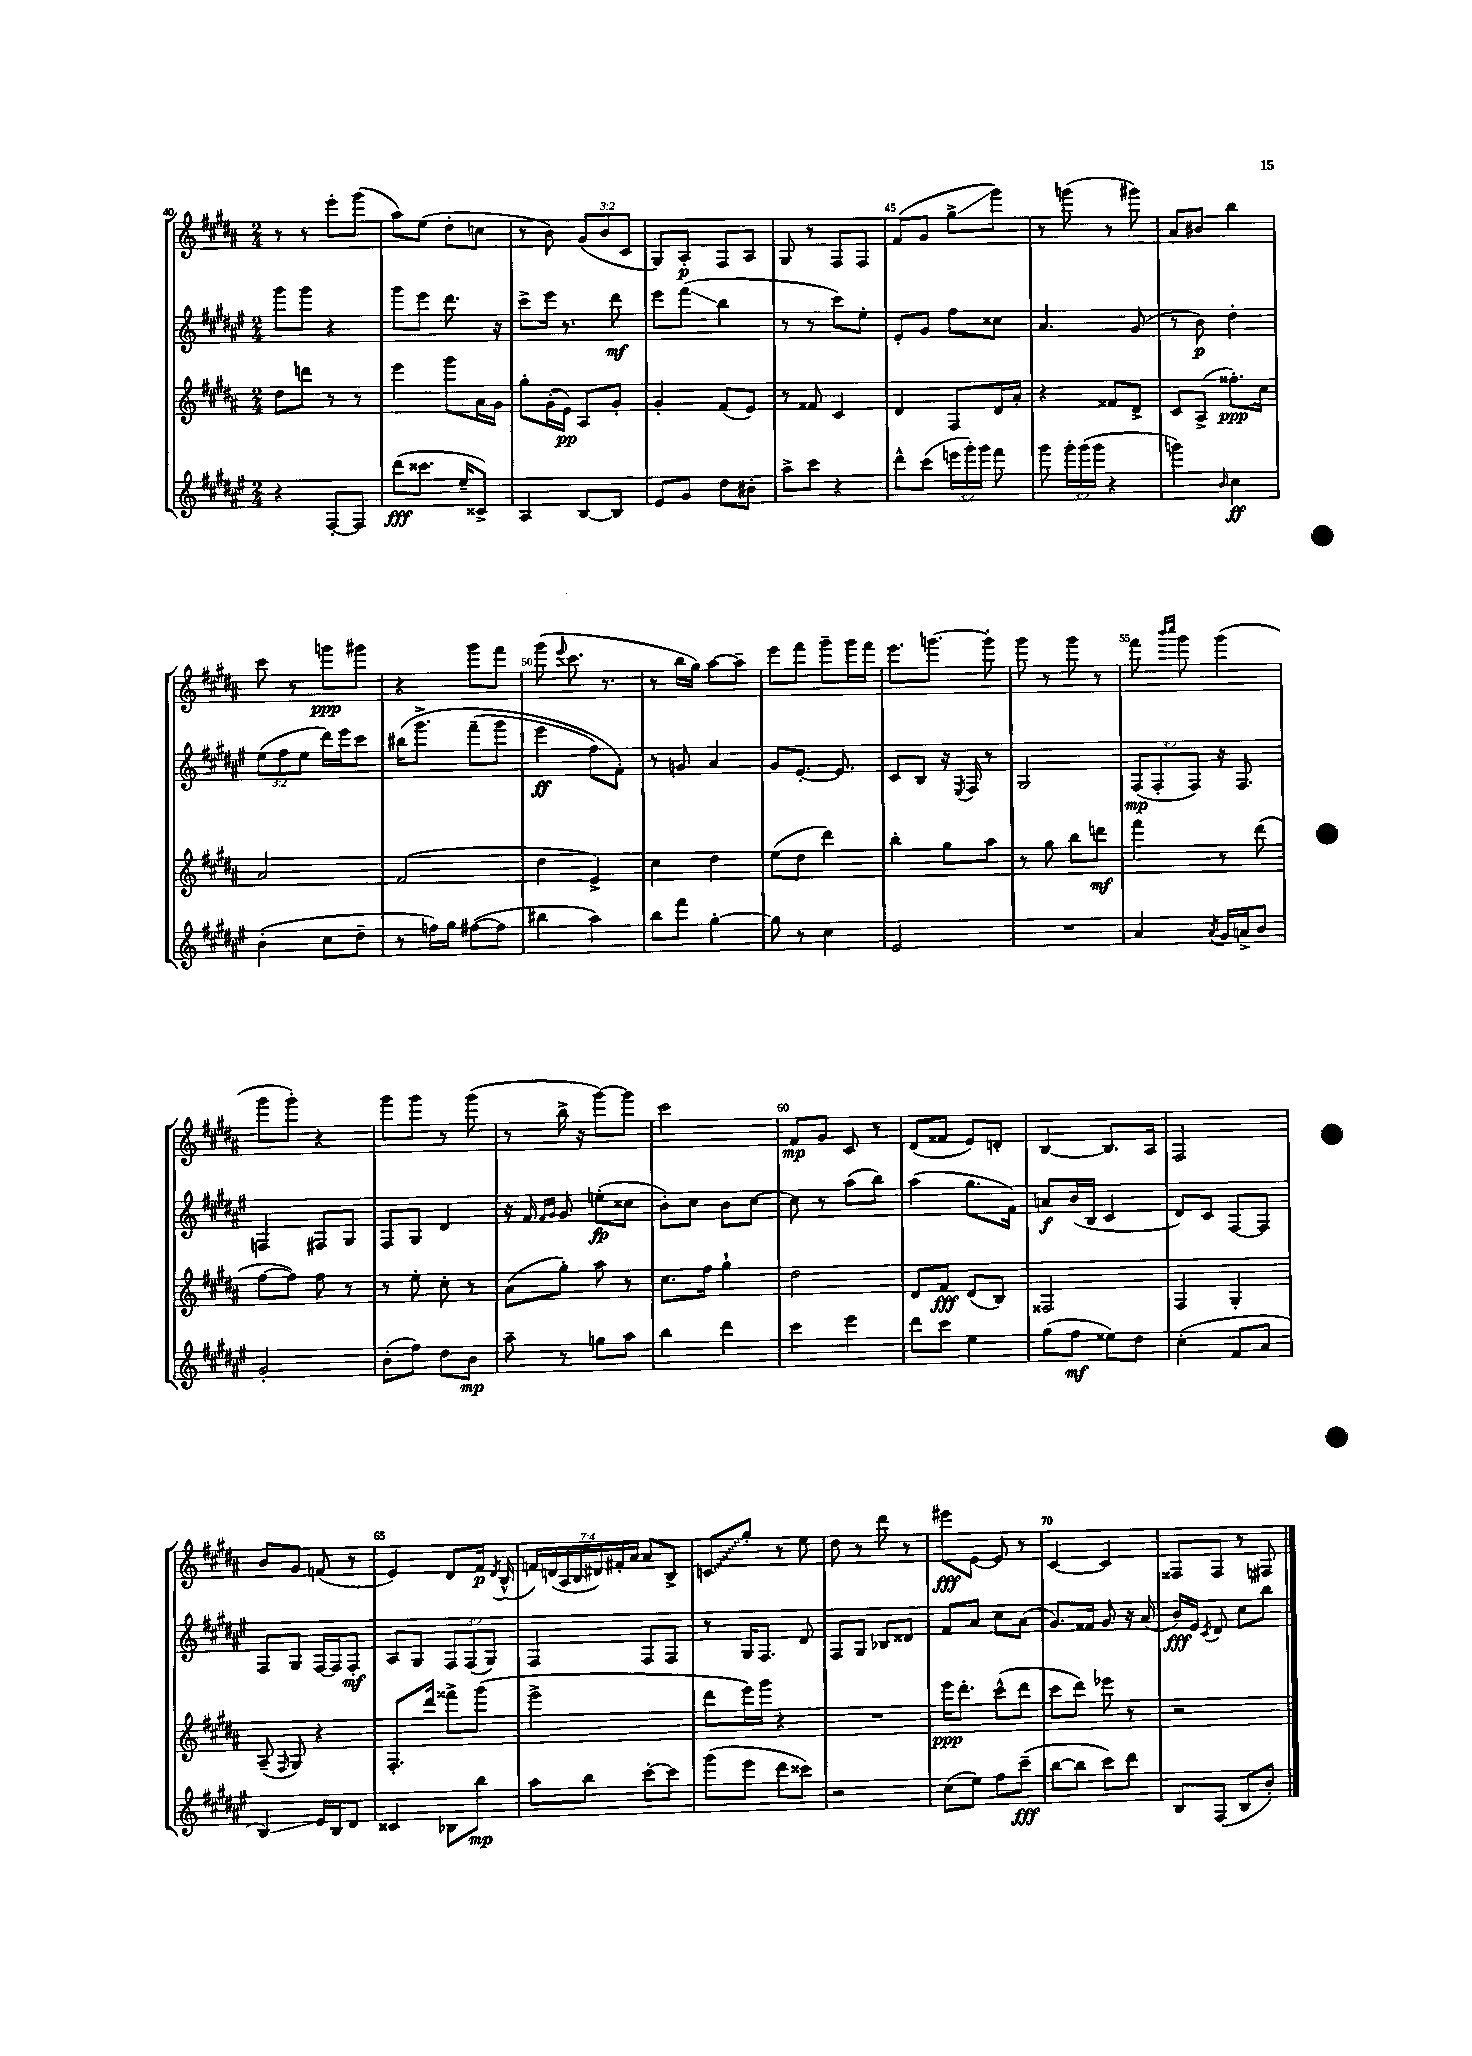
<<
\new StaffGroup <<
\new Staff = "s0" {
    \clef treble \key b \major \numericTimeSignature \time 2/4 \override Staff.TupletNumber.text = #tuplet-number::calc-fraction-text
    \autoBeamOff r8 r8 e'''8[-. gis'''8]( |
    ais''8[) e''8]( dis''8[-. c''8] |
    r8 b'8) \tuplet 3/2 { gis'8[( b'8 cis'8] } |
    gis8[) ais8]-.\p fis8[ ais8] |
    gis8 r8 fis8[ fis8] |
    fis'8[( gis'8] gis''8[->\glissando gis'''8]) |
    r8 g'''8( r8 gis'''8) |
    ais'8[ bis'8] b''4 |
    cis'''8 r8 g'''8[\ppp gis'''8] |
    r4 gis'''8[ fis'''8] |
    gis'''8( \appoggiatura { e'''8 } cis'''8. r8. |
    r8 b''16[ gis''16]) ais''8[~ ais''8]-- |
    e'''8[ fis'''8] gis'''8[-- gis'''16 fis'''16] |
    e'''8.[ g'''8.]~ g'''8-. |
    gis'''8 r8 gis'''8 r8 |
    fis'''8 \grace { b'''16[ cis''''16] } gis'''8 gis'''4( |
    gis'''8[ gis'''8]-.) r4 |
    gis'''8[ gis'''8] r8 gis'''8( |
    r8 b''16-> r16 gis'''8[~) gis'''8] |
    cis'''2 |
    fis'8[\mp gis'8] cis'8 r8 |
    dis'8[( fisis'8] e'8[) d'8]-. |
    b4~ b8.[ ais16] |
    fis2 |
    b'8[ gis'8] f'8( r8 |
    e'4) dis'8[ fis'16]\p \acciaccatura { dis'8 } b16-^( |
    \tuplet 7/4 { f'16[) d'16( ais16 b16 dis'16) fis'16-. ais'16] } ais'8[ b8]-> |
    \once \override Glissando.style = #'zigzag c'8[\glissando gis''8]-. r8 e''8 |
    dis''8 r8 dis'''8 r8 |
    eis'''8[\fff e'8]~ e'8 r8 |
    cis'4~ cis'4 |
    fisis8[ fisis8] r8 fis8 \bar "|." |
}
\new Staff = "s1" {
    \clef treble \key fis \major \numericTimeSignature \time 2/4 \override Staff.TupletNumber.text = #tuplet-number::calc-fraction-text
    \autoBeamOff gis'''8[ gis'''8] r4 |
    gis'''8[ eis'''8] dis'''8. r16 |
    cis'''8[-> eis'''16] r8. dis'''8\mf |
    eis'''8[ fis'''8]\glissando( b''4 |
    r8 r8 cis'''8[) eis''8]-. |
    eis'8[-. gis'8] fis''8[ cisis''8] |
    ais'4. gis'8( |
    r8 b'8\p) dis''4-. |
    \tuplet 3/2 { eis''8[( fis''8 eis''8] } dis'''16[) eis'''16 cis'''8] |
    bis''16[\( gis'''8.]-> fis'''8[--( gis'''8] |
    eis'''4\ff fis''8[) fis'8]-.\) |
    r8 g'8 ais'4 |
    gis'8[ eis'8.]~-. eis'8. |
    cis'8[ b8] r16 \acciaccatura { eis8 } fis16 r8 |
    gis2 |
    \tuplet 3/2 { fis8[\mp( fis8-. fis8]) } r16 fis8. |
    f4 fis8[ gis8] |
    fis8[ gis8] dis'4 |
    r16 fis'16 \grace { fis'16[ gis'16] } gis'8 e''8[-.\fp( cisis''8] |
    b'8[-.) cis''8] b'8[ cis''8]~ |
    cis''8 r8 ais''8[( b''8]) |
    ais''4( gis''8.[ fis'16]) |
    a'8[\f b'16( b16] cis'4 |
    dis'8[) cis'8] fis8[~ fis8] |
    fis8[ gis8] fis16[~ fis16 fis8]-.\mf |
    ais8[ gis8] \tuplet 3/2 { fis8[ fis8( gis8]) } |
    fis4 fis8[ fis8] |
    r8 gis16[ fis8.] dis'8 |
    fis8[ gis8] bes8[ disis'8] |
    fis'8[ ais'8] cis''8[ ais'8]( |
    gis'8.[) fisis'16] gis'8 r16 ais'16( |
    b'16[\fff) eis'16] \acciaccatura { cis'8 } dis'8 cis''8[ b''8] \bar "|." |
}
\new Staff = "s2" {
    \clef treble \key b \major \numericTimeSignature \time 2/4
    \autoBeamOff dis''8[ d'''8] r8 r8 |
    e'''4 gis'''8[ ais'16 gis'16] |
    gis''8[-. gis'16-.( e'16]\pp) ais8[ gis'8]-. |
    gis'4-. fis'8[( e'8]) |
    r8 fisis'8 cis'4 |
    dis'4 fis8[ dis'16 ais'16]-. |
    r4 fisis'8[ dis'8]-> |
    cis'8[ ais8]->( fisis''8.[-.\ppp) cis''16] |
    ais'2 |
    fis'2( |
    dis''4 e'4->) |
    cis''4 dis''4 |
    e''8[( dis''8] dis'''4) |
    b''4-. gis''8[ ais''8] |
    r8 gis''8 b''8[ d'''8]\mf |
    fis'''4 r8 dis'''8( |
    fis''8[~ fis''8]) fis''8 r8 |
    r8 e''8-. cis''8-. r8 |
    ais'8[( gis''8]-.) ais''8 r8 |
    cis''8.[ fis''16] gis''4-! |
    dis''2 |
    dis'8[ fis'8]\fff dis'8[( b8]) |
    fisis2 |
    fis4 gis4-. |
    ais8--( \grace { fis16 } gis8) r4 |
    fis8.[-. dis'''16] fisis'''8[-> gis'''8]( |
    e'''2-> |
    dis'''8[ e'''16) gis'''16] r4 |
    R2 |
    e'''16[\ppp dis'''8.]-. cis'''8[-^( dis'''8] |
    cis'''8[ dis'''8]) ees'''8 r8 |
    r2 \bar "|." |
}
\new Staff = "s3" {
    \clef treble \key fis \major \numericTimeSignature \time 2/4 \override Staff.TupletNumber.text = #tuplet-number::calc-fraction-text
    \autoBeamOff r4 fis8[~-. fis8] |
    dis'''8[\fff( cisis'''8.] eis''16[-- cisis'8]->) |
    ais4 b8[~ b8] |
    eis'8[ gis'8] dis''8[ bis'8]-. |
    ais''8[-> cis'''8] r4 |
    dis'''8[-^ cis'''8]( \tuplet 3/2 { e'''16[ gis'''16-.) gis'''16] } fis'''8 |
    gis'''8 \tuplet 3/2 { gis'''16[-. gis'''16( gis'''16] } r4 |
    g'''4) \grace { b'16 } cis''4\ff |
    b'4-.( cis''8[ dis''8]-- |
    r8 f''16[) gis''16] fis''8[~( fis''8] |
    bis''4 ais''4) |
    b''8[ fis'''8] gis''4~-. |
    gis''8 r8 cis''4 |
    eis'2 |
    R2 |
    ais'4 \acciaccatura { ais'8 } gis'16[ a'16-> b'8] |
    gis'2-. |
    b'8[-.( fis''8]) dis''8[ b'8]\mp |
    ais''8-- r8 g''8[ ais''8] |
    b''4 dis'''4 |
    cis'''4 eis'''4 |
    dis'''8[ cis'''8] eis''4 |
    gis''8[( fis''8]\mf eisis''8[) dis''8] |
    cis''4-.( fis'8[ ais'8] |
    b4\glissando) eis'16[ b16 dis'8] |
    cisis'4 bes8[ b''8]\mp |
    ais''8[ b''8] cis'''8[~-. cis'''8] |
    gis'''8[( eis'''8] dis'''8[ cisis'''8]) |
    r2 |
    cis''8[( eis''8]) fis''8[ cis'''8]--\fff( |
    b''8[~ b''8] cis'''8[) dis'''8] |
    b8[ fis8]( b8[ b'8]-.) \bar "|." |
}
>>
>>
\layout { \context { \Score currentBarNumber = #40 \override BarNumber.break-visibility = ##(#f #t #t) barNumberVisibility = #(every-nth-bar-number-visible 5) } }
